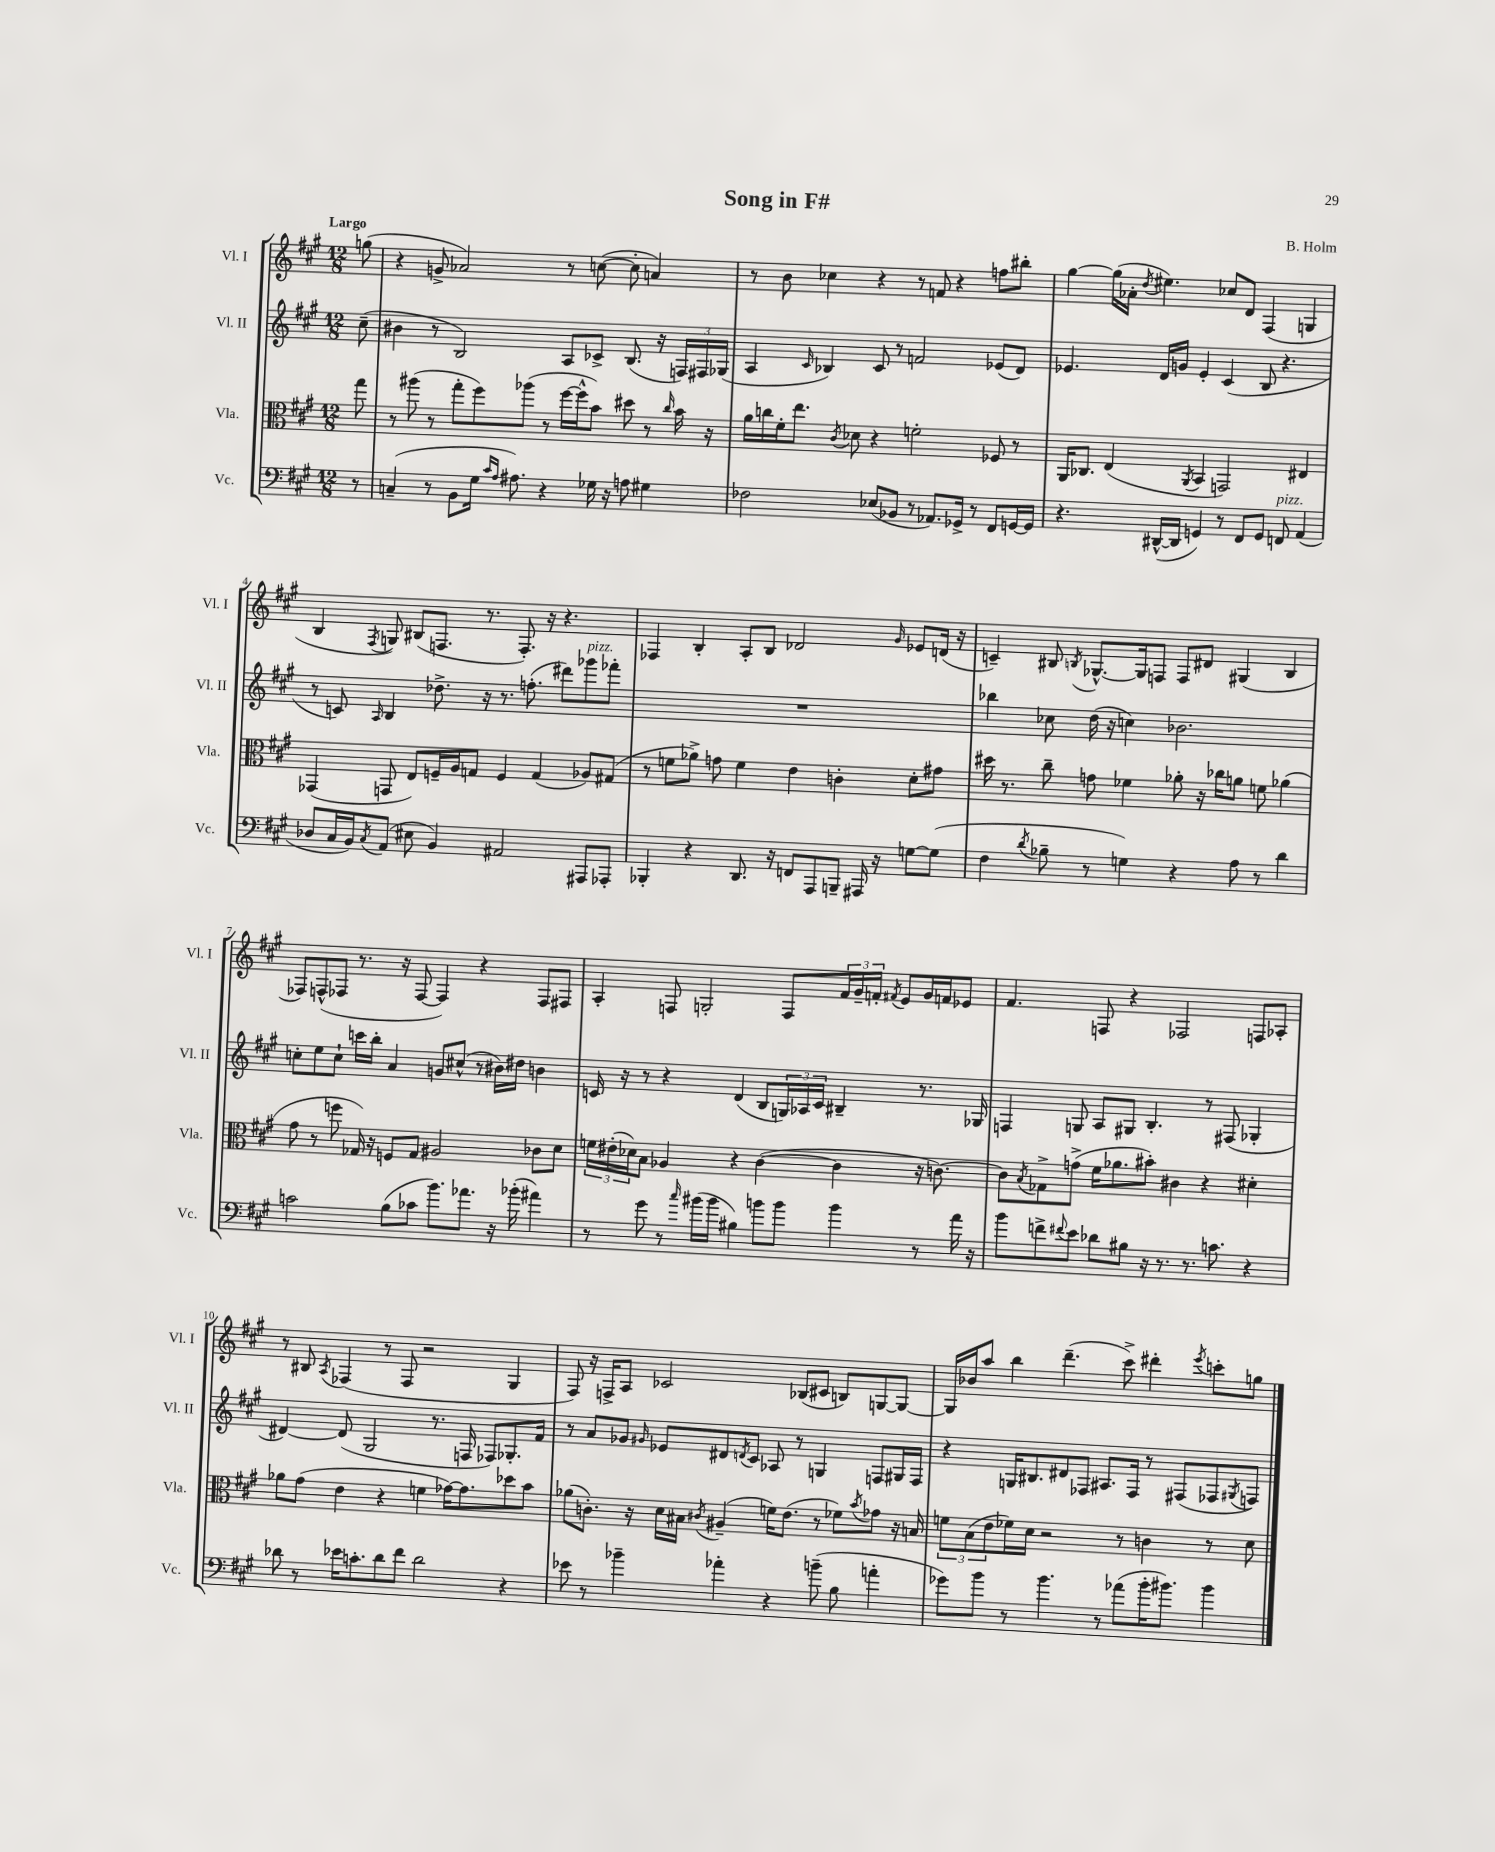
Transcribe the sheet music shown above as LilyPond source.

\header { title = "Song in F#" composer = "B. Holm" }
<<
\new StaffGroup <<
\new Staff = "s0" \with { instrumentName = "Vl. I" shortInstrumentName = "Vl. I" } {
    \clef treble \key a \major \numericTimeSignature \time 12/8 \partial 8 \tempo "Largo"
    g''8( |
    r4 g'8-> aes'2) r8 c''8~( c''8-. a'4) |
    r8 b'8 ces''4 r4 r8 f'8 r4 f''8 bis''8-. |
    gis''4~ gis''16( aes'16-. \acciaccatura { d''8 } eis''4.) ces''8 d'8 fis4( g4 |
    b4 \acciaccatura { fis8 } g8) bis8( f8. r8. f8.-.) r16 r4. |
    fes4 b4-. a8-. b8 des'2 \grace { gis'16 } ees'8 d'16( r16 |
    c'4--) bis8 \acciaccatura { b8 } ges8.~-^ ges16 f8 f8 dis'8 gis4( b4 |
    fes8) f8-^( fes8 r8. r16 fes8~ fes4) r4 fes8 fis8 |
    a4-. f8 g2-. f8 \tuplet 3/2 { fis'16 gis'16-- f'16-. } \acciaccatura { fis'8 } e'8 gis'16 f'16 ees'8 |
    fis'4. f8 r4 fes2 f8 aes8-. |
    r8 bis8 \acciaccatura { a8 } fes4( r8 fes8 r2 gis4 |
    fis8) r16 f16-> a8 ces'2 bes8( cis'8 b8) g8~ g8~ |
    g16 bes'16 a''8 b''4 d'''4.--( cis'''8->) dis'''4-. \acciaccatura { e'''8 } c'''8-. g''8 \bar "|." |
}
\new Staff = "s1" \with { instrumentName = "Vl. II" shortInstrumentName = "Vl. II" } {
    \clef treble \key a \major \numericTimeSignature \time 12/8 \partial 8
    cis''8--( |
    bis'4 r8 b2) a8 ces'8-> b8.( r16 \tuplet 3/2 { f16) fis16 ges16( } |
    a4 \grace { cis'16 } bes4) cis'8 r8 f'2 ees'8( d'8) |
    ees'4. d'16 g'16 ees'4-. cis'4( b8 r4. |
    r8 c'8) \grace { a16 } b4 des''8.-> r16 r8. f''8.-.( dis'''8) ges'''8^\markup { \italic "pizz." } fes'''8-. |
    R1. |
    bes''4 ces''8 d''16( r16 c''4) bes'2. |
    c''8-. e''8 c''8-! c'''16 b''16-. a'4 g'8 cis''8-^( r8 bis'16) dis''16 b'4 |
    c'16 r16 r8 r4 d'4( b8 \tuplet 3/2 { g16) aes16 c'16 } bis4-- r8. ges16 |
    f4 g8 a8 gis8 b4.-. r8 fis8( ges4-. |
    dis'4~) dis'8( gis2 r8. f16 fes8) ges8.-. fis'16 |
    r8 a'8 ges'8 \grace { gis'16 } ees'8 dis'8 \acciaccatura { d'8 } cis'8 aes8 r8 g4 f8 gis16 f16 |
    r4 g16 bis8. dis'8 fes8 ais8. fes16 r8 fis8( fes8 \acciaccatura { gis8 } f8) \bar "|." |
}
\new Staff = "s2" \with { instrumentName = "Vla." shortInstrumentName = "Vla." } {
    \clef alto \key a \major \numericTimeSignature \time 12/8 \partial 8
    gis''8 |
    r8 ais''8( r8 gis''8-. fis''8) aes''8( r8 fis''16~ fis''16-^ b'8) dis''8 r8 \grace { cis''16 } b'16 r16 |
    a'16 c''16 fis'16-. e''8. \acciaccatura { cis'8 } des'8 r4 f'2-. fes8 r8 |
    a,16 ces8. e4( \acciaccatura { a,8 } b,4 g,2) eis4 |
    ges,4( g,8 e8) f16-- a16 g8 f4 g4( aes8) gis8( |
    r8 f'8 aes'8->) g'8 f'4 e'4 c'4-. d'8-. gis'8 |
    dis''16 r8. cis''8-- g'8 fes'4 aes'8-. r16 ces''16 a'8 f'8 aes'4( |
    gis'8 r8 f''8 ges16) r16 f8 ges8 ais2 ces'8 d'8 |
    \tuplet 3/2 { f'16 eis'16-.( des'16) } b8 aes4 r4 cis'4~( cis'4 r16 c'8.~) |
    c'8 \acciaccatura { b8 } ges8-> g'8->( fis'16 aes'8. bis'8-.) cis'4 r4 dis'4-. |
    aes'8 gis'8( e'4 r4 f'4 ges'16~) ges'8. des''8 b'8 |
    aes'8( c'8.-.) r16 d'16 bis16 \acciaccatura { cis'8 } ais4--( f'16) e'8.( r8 fes'8) \acciaccatura { b'8 } ges'8 r16 b16 |
    \tuplet 3/2 { f'8 b8( e'8 } fes'16) d'16 r2 r8 c'4 r8 d'8 \bar "|." |
}
\new Staff = "s3" \with { instrumentName = "Vc." shortInstrumentName = "Vc." } {
    \clef bass \key a \major \numericTimeSignature \time 12/8 \partial 8
    r8 |
    c4--( r8 b,8 gis16 \grace { cis'16 a16 } ais8.) r4 ges16 r16 a8 gis4 |
    fes2 ees8( bes,8 r8 aes,8.) ges,16-> r8 fis,8 g,16~ g,16 |
    r4. dis,16~-^( dis,16 g,4) r8 fis,8 g,8 f,8^\markup { \italic "pizz." } a,4( |
    des8 cis16 b,16) \acciaccatura { cis8 } a,8( eis8 b,4) ais,2 ais,,8 aes,,8-. |
    bes,,4-. r4 d,8. r16 f,8 a,,8 b,,8-- ais,,16 r16 g8~ g8( |
    fis4 \acciaccatura { d'8 } bes8-- r8 g4) r4 a8 r8 d'4 |
    c'2 b8( ces'8 b'8.) aes'8. r16 bes'16-.( ais'4) |
    r8 gis'8 r8 \grace { cis''16 } bis'16( bis'16 bis4) b'8 b'8 b'4 r8 a'16 r16 |
    b'8 f'8-> \appoggiatura { fis'8 } e'8 des'8 bis8 r16 r8. r8. c'8. r4 |
    des'8 r8 ees'16 c'8.-. des'8 fis'8 des'2 r4 |
    ees'8 r8 bes'4-- aes'4-. r4 b'8--( b8 a'4-. |
    ges'8) b'8 r8 b'4. r8 aes'8( b'16-. bis'8.) bis'4 \bar "|." |
}
>>
>>
